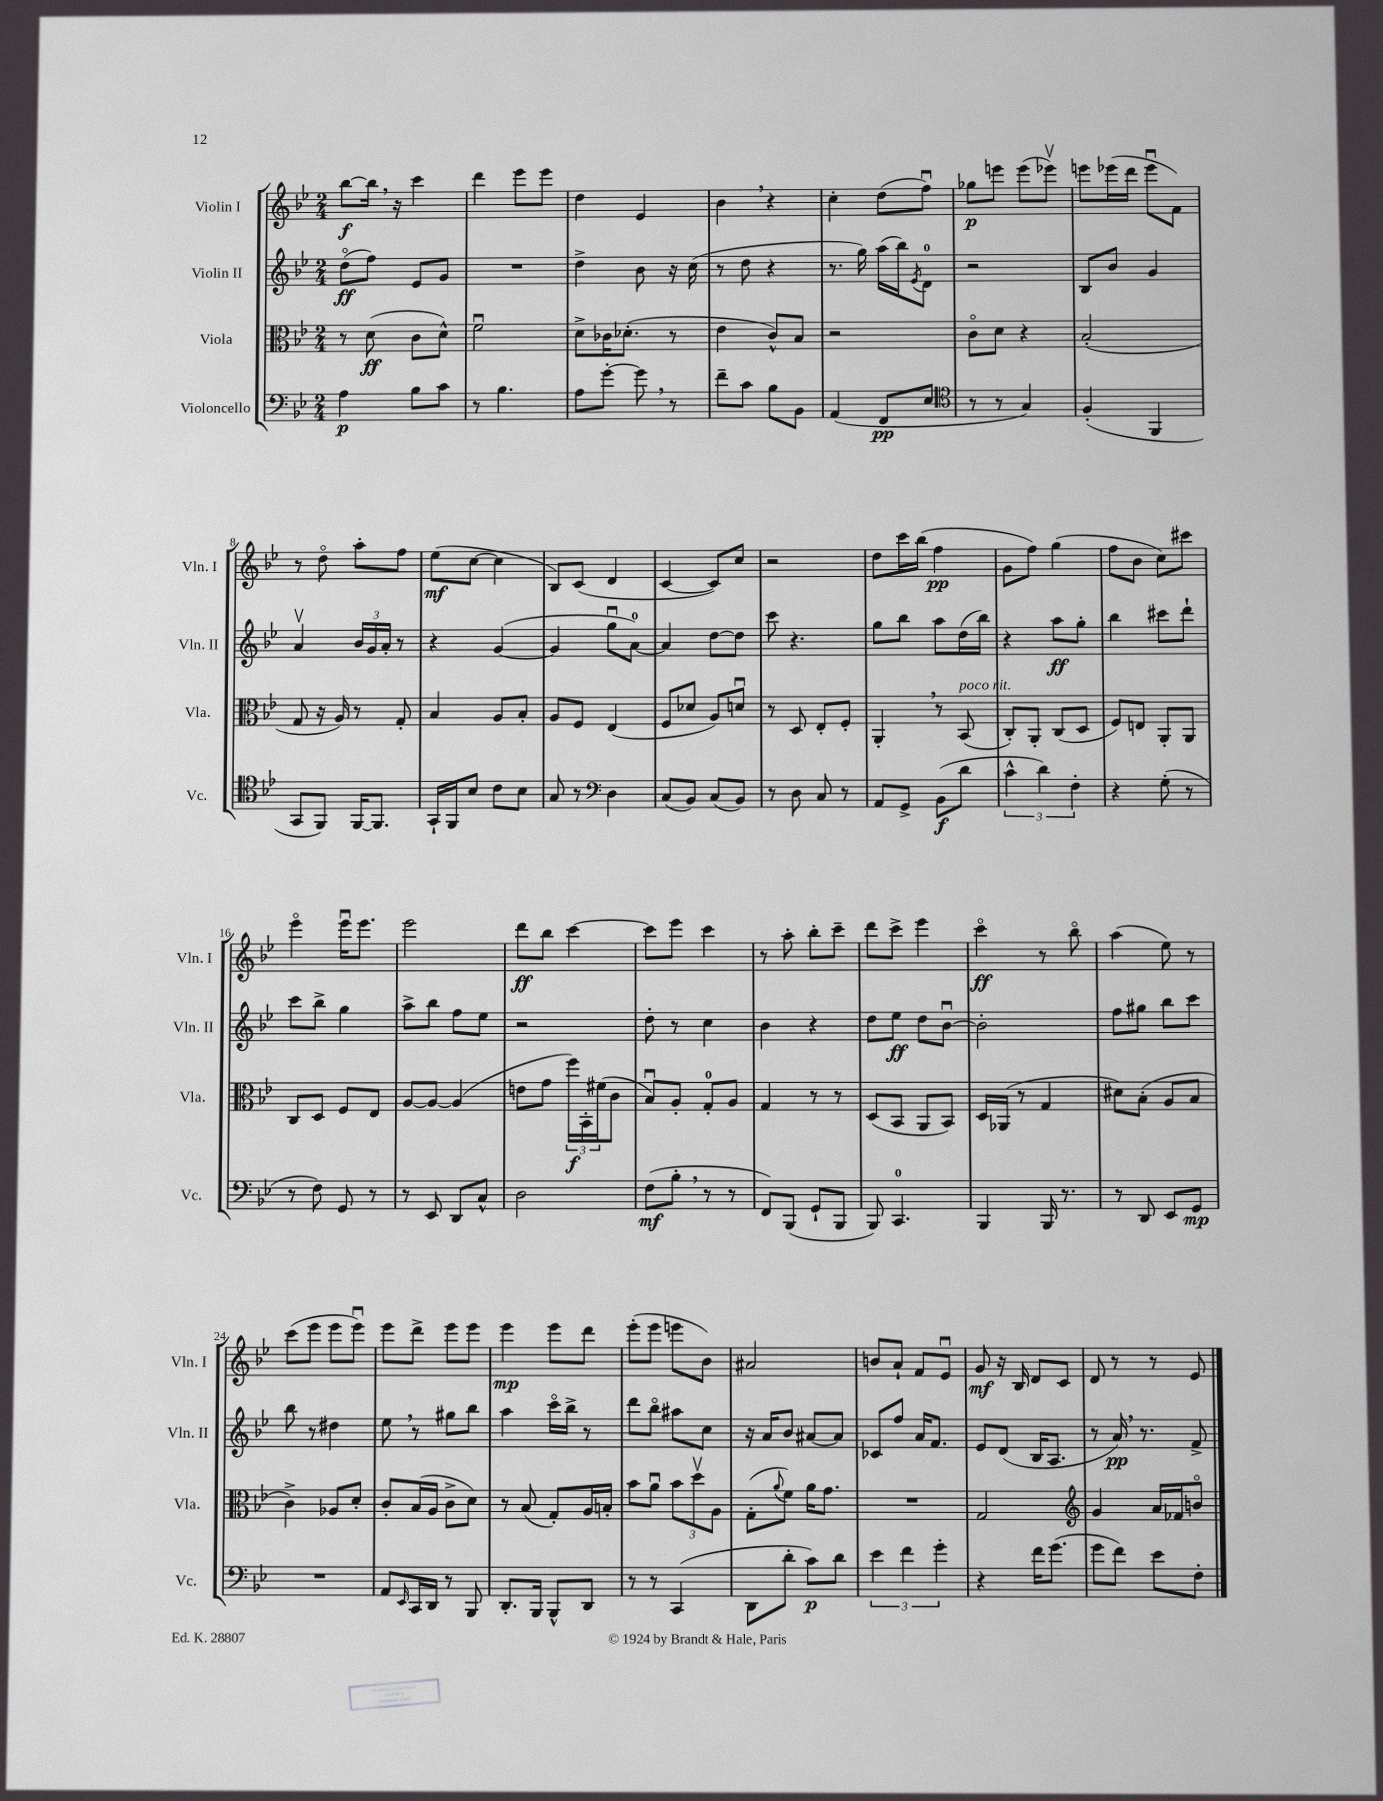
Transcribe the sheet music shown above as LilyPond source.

<<
\new StaffGroup <<
\new Staff = "s0" \with { instrumentName = "Violin I" shortInstrumentName = "Vln. I" } {
    \clef treble \key bes \major \numericTimeSignature \time 2/4
    bes''8~\f bes''16 \breathe r16 c'''4 |
    d'''4 ees'''8 ees'''8 |
    d''4 ees'4 |
    bes'4 \breathe r4 |
    c''4-. d''8( f''8\downbow) |
    ges''8\p e'''8 e'''8( ees'''8\upbow) |
    e'''8 ees'''16( d'''16 ees'''8\downbow f'8) |
    r8 d''8\flageolet a''8-. f''8 |
    ees''8\mf( c''8~ c''4 |
    bes8) c'8( d'4 |
    c'4~ c'8) c''8 |
    r2 |
    d''8 c'''16 bes''16( f''4\pp |
    g'8 f''8) g''4( |
    f''8 bes'8 c''8) cis'''8 |
    ees'''4\flageolet ees'''16\downbow ees'''8. |
    ees'''2 |
    d'''8\ff bes''8 c'''4~ |
    c'''8 ees'''8 c'''4 |
    r8 a''8-. bes''8-. c'''8-- |
    d'''8 c'''8-> ees'''4 |
    c'''4\flageolet\ff r8 bes''8\flageolet |
    a''4( ees''8) r8 |
    c'''8( ees'''8 ees'''8 ees'''8\downbow) |
    ees'''8 d'''8-> ees'''8 ees'''8 |
    ees'''4\mp ees'''8 d'''8 |
    ees'''8-.( ees'''8 e'''8 bes'8) |
    ais'2 |
    b'8 a'8-! f'8 ees'8\downbow |
    g'8\mf r16 bes16 d'8 c'8 |
    d'8 r8 r8 ees'8 \bar "|." |
}
\new Staff = "s1" \with { instrumentName = "Violin II" shortInstrumentName = "Vln. II" } {
    \clef treble \key bes \major \numericTimeSignature \time 2/4
    d''8\flageolet\ff( f''8) ees'8 g'8 |
    R2 |
    d''4-> bes'8 r16 c''16( |
    r8 d''8 r4 |
    r8. g''16) a''16( bes''16) \acciaccatura { ees'8 } d'8-0 |
    r2 |
    bes8 bes'8 g'4 |
    a'4\upbow \tuplet 3/2 { bes'16 g'16 a'16-. } r8 |
    r4 g'4~( |
    g'4 g''8\downbow a'8-0~) |
    a'4 d''8~ d''8 |
    c'''8 r4. |
    g''8 bes''8 a''8 d''16( bes''16) |
    r4 a''8\ff g''8-. |
    bes''4 cis'''8 d'''8-! |
    c'''8 bes''8-> g''4 |
    a''8-> bes''8 f''8 ees''8 |
    r2 |
    d''8-. r8 c''4 |
    bes'4 r4 |
    d''8 ees''8\ff d''8 bes'8~\downbow |
    bes'2-. |
    f''8 gis''8 bes''8 c'''8 |
    bes''8 r8 dis''4 |
    ees''8 \breathe r8 gis''8 bes''8 |
    a''4 c'''16\flageolet bes''16-> r8 |
    d'''8 bes''8\flageolet ais''8 c''8 |
    r16 a'16 bes'8 ais'8~ ais'8 |
    ces'8 f''8 a'16 f'8. |
    ees'8 d'8( bes16 a8. |
    r8 a'16\pp) \breathe r8. f'8-> \bar "|." |
}
\new Staff = "s2" \with { instrumentName = "Viola" shortInstrumentName = "Vla." } {
    \clef alto \key bes \major \numericTimeSignature \time 2/4
    r8 d'8\ff( c'8 d'8-^) |
    f'2\downbow |
    d'8-> ces'16 des'8.-.( r8 |
    ees'4 c'8-^) bes8 |
    r2 |
    c'8\flageolet d'8 r4 |
    bes2-.( |
    g8 r16 a16) r8 g8-. |
    bes4 a8 bes8-. |
    a8 f8 ees4( |
    f8 des'8 a8) d'8\downbow |
    r8 d8 ees8-. f8-. |
    a,4-. \breathe r8 bes,8^\markup { \italic "poco rit." }( |
    c8-.) a,8-. c8( d8 |
    f8) e8 a,8-. a,8 |
    c8 d8 f8 ees8 |
    a8~ a8~ a4( |
    e'8 g'8 \tuplet 3/2 { f''16\f) bes,16-. fis'16( } c'8 |
    bes8\downbow) a8-. g8-0-. a8 |
    g4 r8 r8 |
    d8( bes,8 a,8 bes,8) |
    d16 aes,16( r8 g4 |
    dis'8) bes8-.( a8 bes8 |
    c'4->) aes8 d'8-. |
    c'8-. bes16( a16 c'8-> d'8) |
    r8 bes8( g8-.) a16 b16-. |
    bes'8 a'8\downbow \tuplet 3/2 { bes'8 d''8\upbow a8 } |
    g8-.( \appoggiatura { a'8 } f'8) a'16 g'8. |
    R2 |
    g2 |
    \clef treble g'4 a'16 fes'16 b'8\flageolet \bar "|." |
}
\new Staff = "s3" \with { instrumentName = "Violoncello" shortInstrumentName = "Vc." } {
    \clef bass \key bes \major \numericTimeSignature \time 2/4
    a4\p bes8 c'8 |
    r8 bes4. |
    a8 g'8~-. g'8 \breathe r8 |
    f'8-- c'8 bes8 bes,8 |
    a,4( f,8\pp ees8 |
    \clef tenor r8 r8 g4) |
    f4-.( f,4 |
    g,8 f,8) f,16~ f,8. |
    g,16-! f,16 bes8 c'8 bes8 |
    g8 r8 \clef bass d4 |
    c8( bes,8) c8( bes,8) |
    r8 d8 c8 r8 |
    a,8 g,8-> bes,8\f( d'8 |
    \tuplet 3/2 { c'4-^ d'4) f4-. } |
    r4 g8-.( r8 |
    r8 f8) g,8 r8 |
    r8 ees,8 d,8 c8-^ |
    d2 |
    f8\mf( bes8-. \breathe r8 r8 |
    f,8) bes,,8( g,8-! bes,,8 |
    bes,,8) c,4.-0 |
    bes,,4 bes,,16 r8. |
    r8 d,8 ees,8 g,8\mp |
    R2 |
    a,8 \grace { ees,16 } c,16 d,16 r8 bes,,8 |
    d,8.-. bes,,16 bes,,8-^ d,8 |
    r8 r8 c,4( |
    d,8 d'8-. c'8\p) d'8 |
    \tuplet 3/2 { ees'4 f'4 g'4-. } |
    r4 f'16 g'8.( |
    g'8 f'8) ees'8 f8-. \bar "|." |
}
>>
>>
